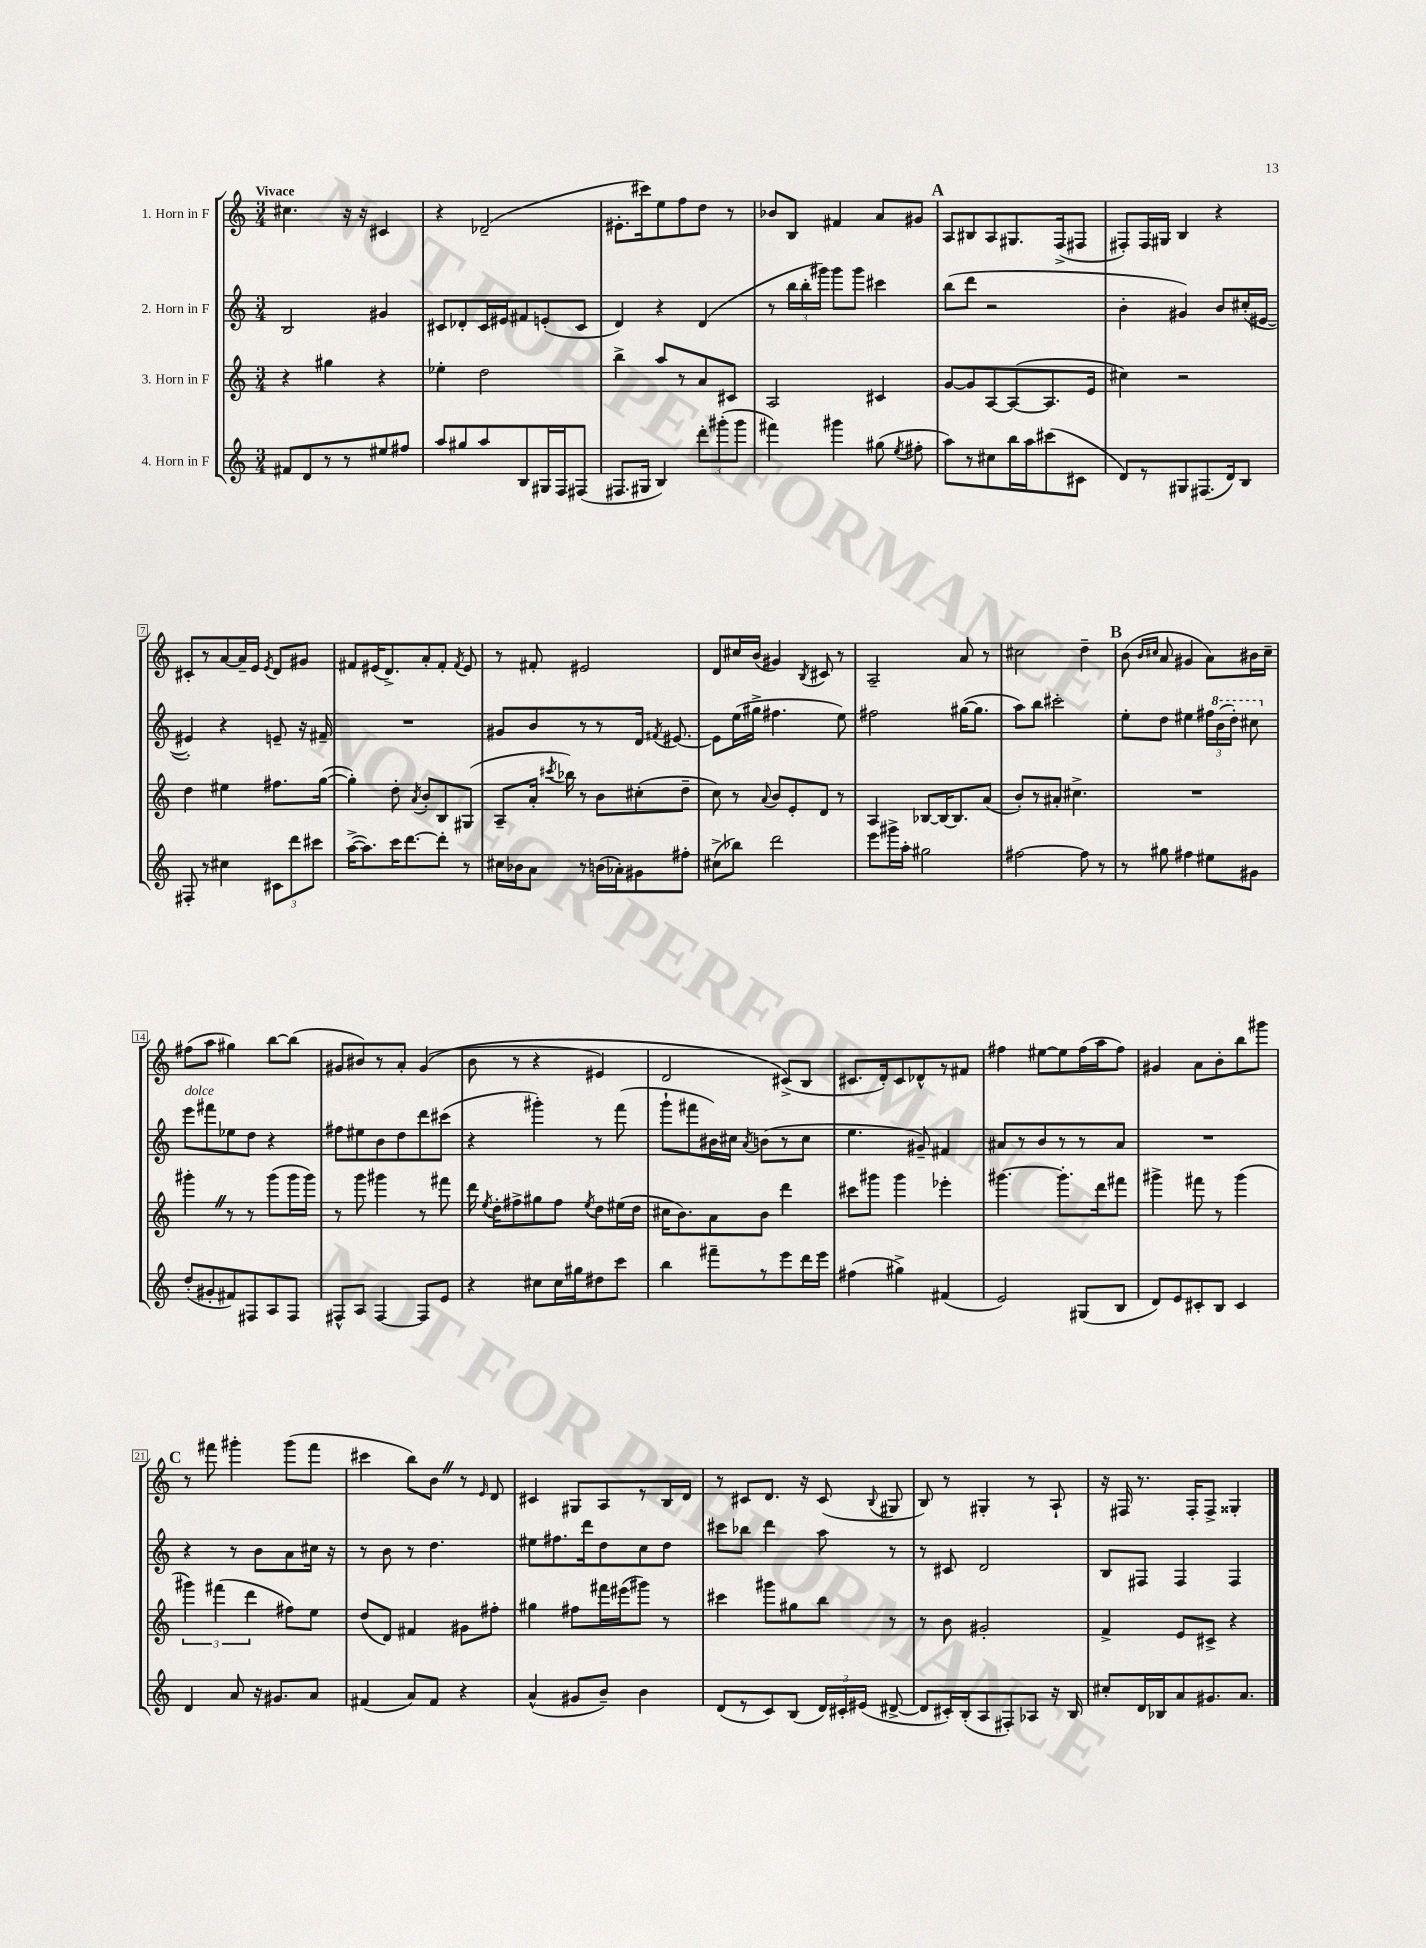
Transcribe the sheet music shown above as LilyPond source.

<<
\new StaffGroup <<
\new Staff = "s0" \with { instrumentName = "1. Horn in F" } {
    \clef treble \key c \major \numericTimeSignature \time 3/4 \tempo "Vivace"
    \autoBeamOff cis''4. r16 r16 cis'4 |
    r4 des'2--( |
    eis'8.[-. cis'''16) e''8 f''8 d''8] r8 |
    bes'8[ b8] fis'4 a'8[ gis'8] |
    \mark \markup { \bold "A" } a8[ bis8 a8 gis8. f16->( fis8] |
    fis8[-.) fis16 gis16] b4 r4 |
    cis'8[-. r8 a'8~ a'16-- e'16] \acciaccatura { e'8 } d'8[ gis'8] |
    fis'8[ eis'16( d'8.->) a'8-. fis'8]-. \acciaccatura { fis'8 } eis'8 |
    r8 fis'8-. eis'2 |
    d'8[ cis''16 b'16]( gis'4) \acciaccatura { b8 } cis'8 r8 |
    a2-- a'8 r8 |
    cis''2 d''4-- |
    \mark \markup { \bold "B" } b'8( \grace { b'16[ cis''16] } a'8 gis'4 a'8[) bis'16 cis''16]-- |
    fis''8[( a''8] gis''4) b''8[~ b''8]( |
    gis'8[ bis'8) r8 a'8]-. gis'4(\( |
    b'8 r8 r4 eis'4) |
    d'2 cis'8[->(\) b8] |
    cis'8.[ d'16-.) cis'8 des'8-^ r8 fis'8] |
    fis''4 eis''8[~ eis''8 fis''16( a''16 fis''8]) |
    gis'4 a'8[ b'8-. b''8 gis'''8] |
    \mark \markup { \bold "C" } r8 fis'''8 gis'''4-. gis'''8[( fis'''8] |
    cis'''4 b''8[) b'8] \once \override BreathingSign.text = \markup { \musicglyph "scripts.caesura.straight" } \breathe r8 \grace { e'16 } d'8 |
    cis'4 gis8[ a8 r8 b16 d'16] |
    r8 cis'8[ d'8.] r16 cis'8( \appoggiatura { b8 } gis8 |
    b8) r8 gis4-. r8 a8-! |
    r16 fis16 r8. fis16[-. fis8]-> gisis4-. \bar "|." |
}
\new Staff = "s1" \with { instrumentName = "2. Horn in F" } {
    \clef treble \key c \major \numericTimeSignature \time 3/4
    \autoBeamOff b2 gis'4 |
    cis'8[ des'8-. cis'16 eis'16 fis'8 e'8-.( cis'8] |
    d'4) r4 d'4( |
    r8 \tuplet 3/2 { b''16[ b''16-. gis'''16]) } gis'''8[ gis'''8] cis'''4 |
    \mark \markup { \bold "A" } b''8[( d'''8] r2 |
    b'4-. gis'4) b'8[ cis''16-.( eis'16]~ |
    eis'4-.) r4 e'8-- r16 fis'16-- |
    R2. |
    gis'8[ b'8 r8 r8 d'16] \acciaccatura { fis'8 } eis'8.~ |
    eis'8[ e''16( gis''16]-> fis''4. e''8) |
    fis''2 gis''16[~( gis''8.] |
    a''8[) b''8] cis'''2-. |
    \mark \markup { \bold "B" } e''8[-. d''8] eis''4 \tuplet 3/2 { fis''16[ \ottava #1 b''16( d'''16]-.) } cis'''8 \ottava #0 |
    e'''8[^\markup { \italic "dolce" } fis'''8 ees''8 d''8] r4 |
    fis''8[ eis''8 b'8 d''8 d'''8 cis'''8]( |
    r4 gis'''4-.) r8 f'''8( |
    g'''8[-! fis'''8 bis'16) cis''16] \acciaccatura { a'8 } b'8[( r8 cis''8] |
    e''4. gis'8--) fis'4 |
    ais'8[ r8 b'8 r8 r8 ais'8] |
    R2. |
    \mark \markup { \bold "C" } r4 r8 b'8[ a'8 cis''16] r16 |
    r8 b'8 r8 d''4. |
    eis''8[ fis''8. d'''16 d''8 c''8 d''8] |
    cis'''8[ bes''8] d'''4 a''8 r8 |
    r8 cis'8 d'2 |
    b8[ fis8] fis4 fis4 \bar "|." |
}
\new Staff = "s2" \with { instrumentName = "3. Horn in F" } {
    \clef treble \key c \major \numericTimeSignature \time 3/4
    \autoBeamOff r4 gis''4 r4 |
    ees''4-. d''2 |
    b''4-> a''8[ r8 a'8 cis'8] |
    a2 cis'4 |
    \mark \markup { \bold "A" } g'8[~ g'8 a8~ a8~( a8. e'16] |
    cis''4) r2 |
    d''4 eis''4 fis''8.[ g''16]~( |
    g''4-.) d''8-. \acciaccatura { a'8 } b'8[-. b8 gis8]( |
    a8[-- a'16]-. \acciaccatura { cis'''8 } bes''16) r8 b'8[ cis''8-.( d''8]-- |
    c''8) r8 \appoggiatura { a'8 } b'8[ e'8-. d'8] r8 |
    a4 bes8[~ bes16~ bes8. a'8]( |
    b'8[-.) r8 ais'8]-. cis''4.-> |
    \mark \markup { \bold "B" } R2. |
    gis'''4-. \once \override BreathingSign.text = \markup { \musicglyph "scripts.caesura.straight" } \breathe r8 r8 gis'''8[( gis'''16 gis'''16]) |
    r8 g'''8 gis'''4 r8 fis'''8 |
    d'''16 \acciaccatura { e''8 } d''16[-. fis''8-> gis''8 fis''8] \acciaccatura { e''8 } d''8[ eis''16( d''16] |
    cis''16[ b'8.) a'8 b'8] d'''4 |
    cis'''8[ gis'''8] gis'''4 ees'''4-. |
    gis'''4.~ gis'''8.[-. d'''16 fis'''8] |
    gis'''4-> fis'''8 r8 gis'''4( |
    \mark \markup { \bold "C" } \tuplet 3/2 { gis'''4) fis'''4( d'''4 } fis''8[) e''8] |
    d''8[( d'8]) fis'4 gis'8[ fis''8]-. |
    gis''4 fis''8[ fis'''16 eis'''16( gis'''8]) r8 |
    cis'''4 gis'''8[ gis''8 b''8] r8 |
    r8 b'8 gis'2-. |
    f'4-> e'8[ cis'8]-> r4 \bar "|." |
}
\new Staff = "s3" \with { instrumentName = "4. Horn in F" } {
    \clef treble \key c \major \numericTimeSignature \time 3/4
    \autoBeamOff fis'8[ d'8 r8 r8 eis''8 fis''8] |
    a''8[ gis''8 a''8 b8 gis16 f16 fis8]( |
    fis8.[ gis16] b4) \tuplet 3/2 { d'''8[-. gis'''8-.( gis'''8] } |
    fis'''4) gis'''4 gis''8( \acciaccatura { e''8 } fis''8-. |
    \mark \markup { \bold "A" } a''8[) r8 cis''8 b''16 a''16 cis'''8( cis'8] |
    d'8[) r8 gis8 fis8.( d'16) b8] |
    fis8-. r8 cis''4 \tuplet 3/2 { cis'8[ d'''8 cis'''8] } |
    a''16[~->( a''8.) c'''16 d'''8.~ d'''8]-. r8 |
    cis''16[ bes'16 a'8] r8 b'16[( aes'16-.) gis'8 fis''8]-. |
    cis''8[->( bes''8]) d'''2 |
    e'''8[ gis'''16-> a''16]-. gis''2 |
    fis''2~ fis''8 r8 |
    \mark \markup { \bold "B" } r8 gis''8 fis''4 eis''8[ gis'8] |
    d''8[-.( gis'8-. fis'8) fis8 a8 fis8] |
    fis8[-^ a8] fis4~ fis8[ e'8] |
    r4 cis''8[ cis''16 gis''16 dis''8 c'''8] |
    b''4 fis'''8[-- r8 e'''8 d'''16 e'''16] |
    fis''4( gis''4->) fis'4( |
    e'2) gis8[( b8] |
    d'8[) e'8 cis'8-. b8] cis'4 |
    \mark \markup { \bold "C" } d'4 a'8 r16 gis'8.[ a'8] |
    fis'4( a'8[) fis'8] r4 |
    a'4-^( gis'8[ b'8]--) b'4 |
    d'8[( r8 c'8) b8]( \tuplet 3/2 { d'16[) cis'16-. eis'16]( } dis'8~-> |
    dis'8[ cis'16-.) b16-.( a8 fis8-.) aes8] r16 b16 |
    cis''8[-. d'16 bes16 a'8 gis'8. a'8.] \bar "|." |
}
>>
>>
\layout { \context { \Score \override BarNumber.stencil = #(make-stencil-boxer 0.1 0.3 ly:text-interface::print) } }
